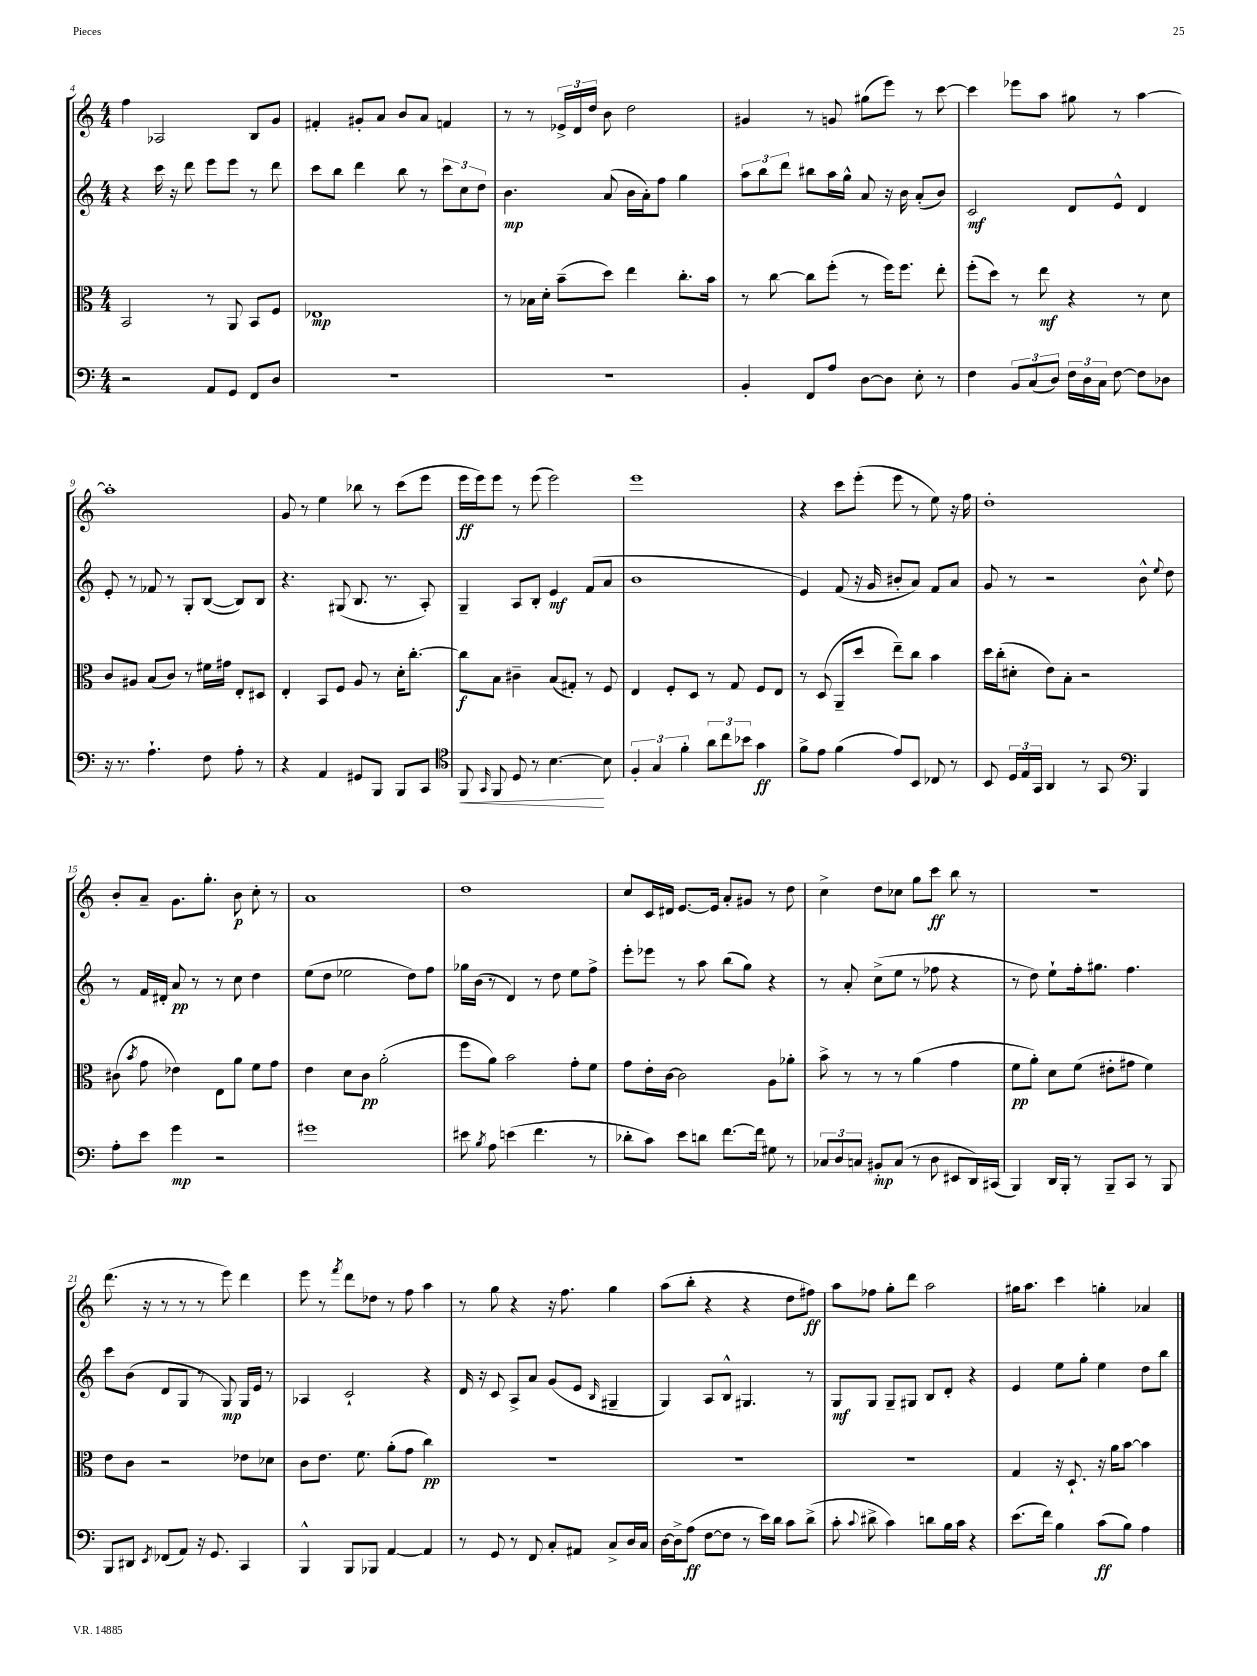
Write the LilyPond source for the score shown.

<<
\new StaffGroup <<
\new Staff = "s0" {
    \clef treble \key c \major \numericTimeSignature \time 4/4
    \autoBeamOff f''4 aes2 b8[ g'8] |
    fis'4-. gis'8[-. a'8] b'8[ a'8] f'4 |
    r8 r8 \tuplet 3/2 { ees'16[-> d'16 d''16] } b'8 d''2 |
    gis'4 r8 g'8 gis''8[( e'''8]) r8 c'''8~ |
    c'''4 ees'''8[ a''8] gis''8 r8 a''4~ |
    a''1-. |
    g'8 r8 e''4 bes''8 r8 c'''8[( e'''8] |
    e'''16[\ff e'''16) e'''8] r8 e'''8( e'''2) |
    e'''1 |
    r4 c'''8[ e'''8]-.( e'''8 r8 e''8) r16 f''16 |
    d''1-. |
    b'8[-. a'8]-- g'8.[ g''8.]-. b'8\p c''8-. r8 |
    a'1 |
    d''1 |
    c''8[ c'16 dis'16] e'8.[~ e'16] a'8[-. gis'8] r8 d''8 |
    c''4-> d''8[ ces''8] g''8[ c'''8]\ff b''8 r8 |
    r1 |
    d'''8.( r16 r8 r8 r8 e'''8) d'''4 |
    e'''8 r8 \acciaccatura { f'''8 } d'''8[ des''8] r8 f''8 a''4 |
    r8 g''8 r4 r16 f''8. g''4 |
    a''8[( b''8]-. r4 r4 d''8[ fis''8]\ff) |
    a''8[ fes''8] g''8[-. d'''8] a''2 |
    gis''16[ a''8.] c'''4 g''4-. aes'4 \bar "|." |
}
\new Staff = "s1" {
    \clef treble \key c \major \numericTimeSignature \time 4/4
    \autoBeamOff r4 c'''16 r16 d'''8 e'''8[ e'''8] r8 d'''8 |
    c'''8[ b''8] d'''4 b''8 r8 \tuplet 3/2 { c'''8[ c''8 d''8] } |
    b'4.\mp a'8( b'16[ a'16-.) f''8] g''4 |
    \tuplet 3/2 { a''8[ b''8 d'''8] } bis''8[ a''16 g''16]-^ a'8 r16 b'16 a'8[-.( b'8]) |
    c'2\mf d'8[ e'8]-^ d'4 |
    e'8-. r8 fes'8 r8 g8[-. b8]~( b8[) b8] |
    r4. gis8( b8. r8. a8-.) |
    g4-- a8[ b8]-. e'4\mf f'8[( a'8] |
    b'1 |
    e'4) f'8( r16 g'16 bis'8[-. a'8]) f'8[ a'8] |
    g'8 r8 r2 b'8-^ \appoggiatura { e''8 } d''8 |
    r8 f'16[ dis'16]-. a'8\pp r8 r8 c''8 d''4 |
    e''8[( d''8] ees''2 d''8[) f''8] |
    ges''16[ b'16]( r8 d'4) r8 d''8 e''8[ f''8]-> |
    e'''8[-. ees'''8] r8 a''8 b''8[( g''8]) r4 |
    r8 a'8-. c''8[->( e''8] r8 fes''8 r4 |
    r8 d''8) e''8[-! f''16-. gis''8.] f''4. |
    c'''8[ b'8]( d'8[ g8] r8 g8\mp) g16[ e'16] r8 |
    aes4 c'2-! r4 |
    d'16 r16 c'8 a8[-> a'8] g'8[( e'8] \grace { b16 } gis4-- |
    g4) a8[ b8]-^ gis4. r8 |
    g8[\mf g8] g8[-- gis8] b8[ d'8]-. r4 |
    e'4 e''8[ g''8]-. e''4 d''8[ b''8] \bar "|." |
}
\new Staff = "s2" {
    \clef alto \key c \major \numericTimeSignature \time 4/4
    \autoBeamOff b,2 r8 a,8 b,8[ f8] |
    ees1\mp |
    r8 bes16[ d'16]-. b'8[--( d''8]) e''4 c''8.[-. b'16] |
    r8 c''8~ c''8[ f''8]-.( r8 f''16[) f''8.] e''8-. |
    f''8[-.( d''8]) r8 e''8\mf r4 r8 d'8 |
    c'8[ ais8] b8[( c'8]) r8 fis'16[ gis'16] e8[-. dis8] |
    e4-. b,8[ f8] a8 r8 d'16[-. c''8.]~-. |
    c''8[\f b8] cis'4-- b8[( gis8]-.) r8 f8 |
    e4 f8[-. d8] r8 g8 f8[ e8] |
    r8 d8( a,8[-- d''8] e''8[--) c''8] b'4 |
    d''16[ c''16-.( dis'8]-. e'8[) b8]-. r2 |
    cis'8( \acciaccatura { b'8 } g'8 ees'4) e8[ a'8] f'8[ g'8] |
    e'4 d'8[ c'8]\pp a'2-.( |
    f''8[ a'8]) b'2 g'8[-. f'8] |
    g'8[ e'16-. c'16]~ c'2 a8[ aes'8]-. |
    b'8-> r8 r8 r8 a'4( g'4 |
    f'8[\pp a'8]-.) d'8[ f'8]( eis'8[-. gis'8] f'4) |
    e'8[ c'8] r2 ees'8[ des'8] |
    c'8[ e'8.] f'8. a'8[-.( g'8] c''4\pp) |
    R1 |
    R1 |
    R1 |
    g4 r16 d8.-! r16 a'16[ b'8]~ b'4 \bar "|." |
}
\new Staff = "s3" {
    \clef bass \key c \major \numericTimeSignature \time 4/4
    \autoBeamOff r2 a,8[ g,8] f,8[ d8] |
    R1 |
    R1 |
    b,4-. f,8[ a8] d8[~ d8] e8-. r8 |
    f4 \tuplet 3/2 { b,8[ c8( d8]) } \tuplet 3/2 { f16[ d16 c16] } f8~ f8[ des8] |
    r16 r8. a4.-! f8 a8-. r8 |
    r4 a,4 gis,8[ b,,8] b,,8[ c,8] |
    \clef tenor f,8\< \grace { g,16 } f,8 d8 r8 b4.~\! b8 |
    \tuplet 3/2 { f4-. g4 f'4-. } \tuplet 3/2 { a'8[ c''8 bes'8] } g'4\ff |
    f'8[-> e'8] f'4( e'8[) b,8] ces8 r8 |
    b,8 \tuplet 3/2 { d16[ e16 g,16] } a,4 r8 g,8 \clef bass b,,4 |
    a8[-. e'8] g'4\mp r2 |
    gis'1 |
    eis'8 \acciaccatura { b8 } a8 e'4( f'4. r8 |
    des'8[-. c'8]) e'8[ d'8] f'8.[~ f'16] gis8 r8 |
    \tuplet 3/2 { ces8[ d8 c8] } bis,8[-.\mp c8]( r8 d8 eis,8[ d,16) cis,16]( |
    b,,4) d,16[ b,,16]-. r8 b,,8[-- c,8] r8 b,,8 |
    b,,8[ dis,8] \acciaccatura { e,8 } fes,8[( a,8]) r16 g,8. c,4 |
    b,,4-^ b,,8[ bes,,8] a,4~ a,4 |
    r8 g,8 r8 f,8 c8[-. ais,8] c8[-> d16 c16] |
    d16[~ d16-> a8]\ff( f8[~ f8] r8 e'16[) d'16] c'8[ d'8]->( |
    c'8-. \appoggiatura { c'8 } dis'8-> c'4) d'8[ b16 c'16] r4 |
    e'8.[( f'16]) b4 c'8[\ff( b8]) a4 \bar "|." |
}
>>
>>
\layout { \context { \Score currentBarNumber = #4 } }
